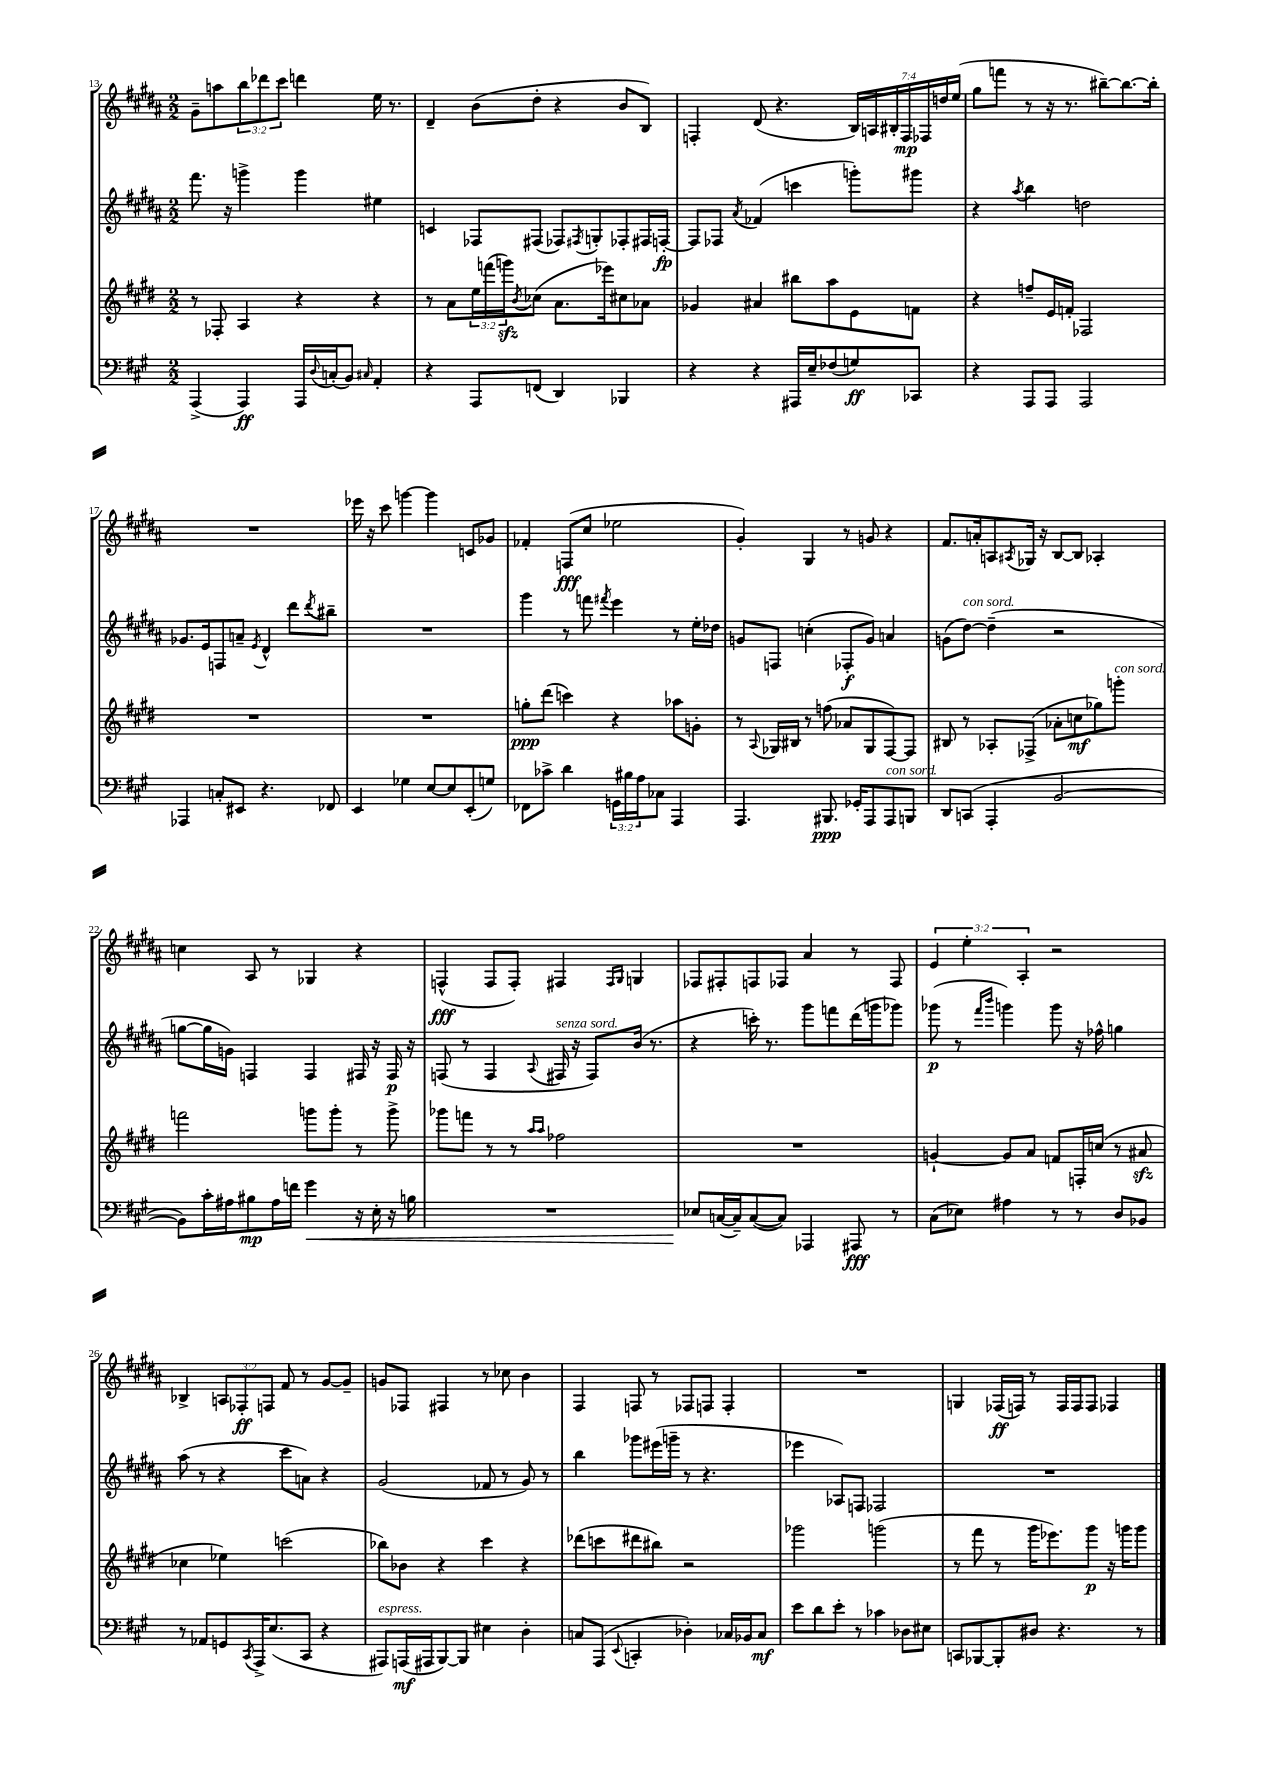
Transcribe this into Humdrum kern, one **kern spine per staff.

**kern	**kern	**kern	**kern
*staff4	*staff3	*staff2	*staff1
*clefF4	*clefG2	*clefG2	*clefG2
*k[f#c#g#]	*k[f#c#g#d#]	*k[f#c#g#d#a#]	*k[f#c#g#d#a#]
*M2/2	*M2/2	*M2/2	*M2/2
(4AAA^	8r	8.fff#	8g#~
.	8F-'	.	8aa
.	.	16r	.
4AAA)	4A	4ggg^	12bb
.	.	.	12ddd-
.	.	.	12ccc#
16AAA	4r	4ggg	4ddd
8qqD	.	.	.
(16C'	.	.	.
8BB)	.	.	.
16qqC#	.	.	.
4AA'	4r	4ee#	16ee
.	.	.	8.r
=	=	=	=
4r	8r	4c	4d#~
.	8a	.	.
8AAA	24ee	8F-	(8b
.	(24fff	.	.
.	24ggg)	.	.
.	8qb	.	.
(8FF	(8cc-	(8F#	8dd#'
4DD)	8.a	8F-)	4r
.	.	8qF#	.
.	.	8G'	.
.	16eee-)	.	.
4BBB-	8cc#	8F-'	8b
.	8a-	16F#	8B)
.	.	[16F'	.
=	=	=	=
4r	4g-	8F]	4F'
.	.	8F-	.
.	.	8qa#	.
4r	4a#	(4f-	(8d#
.	.	.	4.r
16AAA#	8bb#	4ccc	.
16E~	.	.	.
(8F-	8aa	.	.
8G)	8e	8ggg')	28B)
.	.	.	28A
.	.	.	28B#'
.	.	.	28F
8CC-	8f	8ggg#	.
.	.	.	28F-
.	.	.	28dd
.	.	.	(28ee
=	=	=	=
4r	4r	4r	8gg#
.	.	.	8fff
.	.	8qaa#	.
8AAA	8ff~	4bb	8r
8AAA	16e	.	16r
.	16f'	.	8.r
2AAA	2F-	2dd	.
.	.	.	[8bb#~)
.	.	.	8.bb#_
.	.	.	16bb#']
=	=	=	=
4AAA-	1r	8.g-	1r
.	.	16e	.
8C'	.	8F	.
8EE#	.	8a~	.
.	.	8qe	.
4.r	.	4d#^^	.
.	.	8ddd#	.
.	.	8qddd#	.
8FF-	.	8bb#~	.
=	=	=	=
4EE	1r	1r	16eee-
.	.	.	16r
.	.	.	8ccc#
4G-	.	.	[4ggg
[8E	.	.	4ggg]
8E]	.	.	.
(8EE'	.	.	8c
8G)	.	.	8g-
=	=	=	=
8FF-	8gg'	4ggg#	4f-'
8c-^	(8ddd#	.	.
4d	4ccc)	8r	(8F
.	.	8fff	8cc#
.	.	8qfff#	.
24GG	4r	4eee	2ee-
24B#	.	.	.
24A	.	.	.
8C-	.	.	.
4AAA	8aa-	8r	.
.	8g'	16ee'	.
.	.	16dd-	.
=	=	=	=
4.AAA	8r	8g	4g#')
.	8qqA	.	.
.	16G-	8F	.
.	16B#	.	.
.	8r	(4cc'	4G#
8.BBB#	(8ff	.	.
.	8a-	8F-'	8r
16GG-'	.	.	.
8AAA	8G-	8g)	8g
8AAA	[8F#)	4a	4r
8BBB	8F#]	.	.
=	=	=	=
8DD	8B#	(8g	8.f#
(8CC	8r	[8dd#)	.
.	.	.	16a'
4AAA'	8A-'	(4dd#~]	8A
.	.	.	8qA#
.	(8F-^	.	16G-
.	.	.	16r
[2BB	8a-'	2r	[8B
.	8cc	.	8B]
.	8gg-)	.	4A-'
.	8ggg'	.	.
=	=	=	=
8BB])	2fff	[8gg	4cc
16c#'	.	16gg]	.
16A#	.	16g)	.
8B#	.	4F	8A#
16A#	.	.	8r
16f	.	.	.
4g#	8ggg	4F	4G-
.	8ggg'	.	.
16r	8r	16F#	4r
16E'	.	16r	.
16r	8ggg^	16F#	.
16B	.	16r	.
=	=	=	=
1r	8ggg-	(8F	(4F^^
.	8fff	8r	.
.	8r	4F	8F
.	8r	.	8F')
.	16qqaa	.	.
.	16qqaa	8qqA#	.
.	2ff-	16F#	4F#
.	.	16r	.
.	.	8F#)	.
.	.	.	16qqF#
.	.	.	16qqG#
.	.	(16b	4G
.	.	8.r	.
=	=	=	=
8E-	1r	4r	8F-
([16C	.	.	8F#'
16C~])	.	.	.
([8C	.	16ccc')	8F
.	.	8.r	.
8C])	.	.	8F-
4AAA-	.	8ggg#	4a#
.	.	8fff	.
8AAA#	.	(16ddd#	8r
.	.	16ggg	.
8r	.	8ggg-)	8F-
=	=	=	=
(8C#	[4g`	(8ggg-	6e
8E-)	.	8r	.
.	.	.	6ee'
.	.	16qqfff#	.
.	.	16qqbbb	.
4A#	8g]	4ggg)	.
.	.	.	6A#'
.	8a	.	.
8r	8f	8ggg	2r
8r	16F'	16r	.
.	(16cc	16ff-^^	.
8D	8r	4gg	.
8BB-	8a#	.	.
=	=	=	=
8r	4cc-	(8aa#	4B-^
8AA-	.	8r	.
8GG	4ee-)	4r	12A
.	.	.	12F-'
8qCC#	.	.	.
16AAA^	.	.	.
.	.	.	12F
(8.E	.	.	.
.	(2ccc	8ccc#	8f#
8CC#	.	8a)	8r
4r	.	4r	[8g#
.	.	.	8g#~]
=	=	=	=
8AAA#)	8bb-)	(2g#	8g
(16AAA	8b-	.	8F-
16AAA#	.	.	.
[8BBB)	4r	.	4F#
8BBB]	.	.	.
4E#	4ccc#	8f-	8r
.	.	8r	8cc-
4D'	4r	8g#)	4b
.	.	8r	.
=	=	=	=
8C	(8ddd-	4bb	4F#
(8AAA	8ccc	.	.
8qqEE	.	.	.
4CC'	8ddd#	8ggg-	8F
.	8bb#)	(16eee#	8r
.	.	16ggg~	.
4D-')	2r	8r	8F-
.	.	4.r	8F
16C-	.	.	4F'
16BB-	.	.	.
8C-	.	.	.
=	=	=	=
8e	2ggg-	4eee-	1r
8d	.	.	.
8e'	.	8A-)	.
8r	.	8F	.
4c-	(2ggg	2F-	.
8D-	.	.	.
8E#	.	.	.
=	=	=	=
8CC	8r	1r	4G
[8BBB-	8fff#	.	.
8BBB-']	8r	.	(16F-
.	.	.	16F)
8D#	16ggg#	.	8r
.	8.eee-)	.	.
4.r	.	.	16F
.	.	.	16F
.	8ggg#	.	8F
.	16r	.	4F-
.	16ggg	.	.
8r	8ggg	.	.
==	==	==	==
*-	*-	*-	*-
